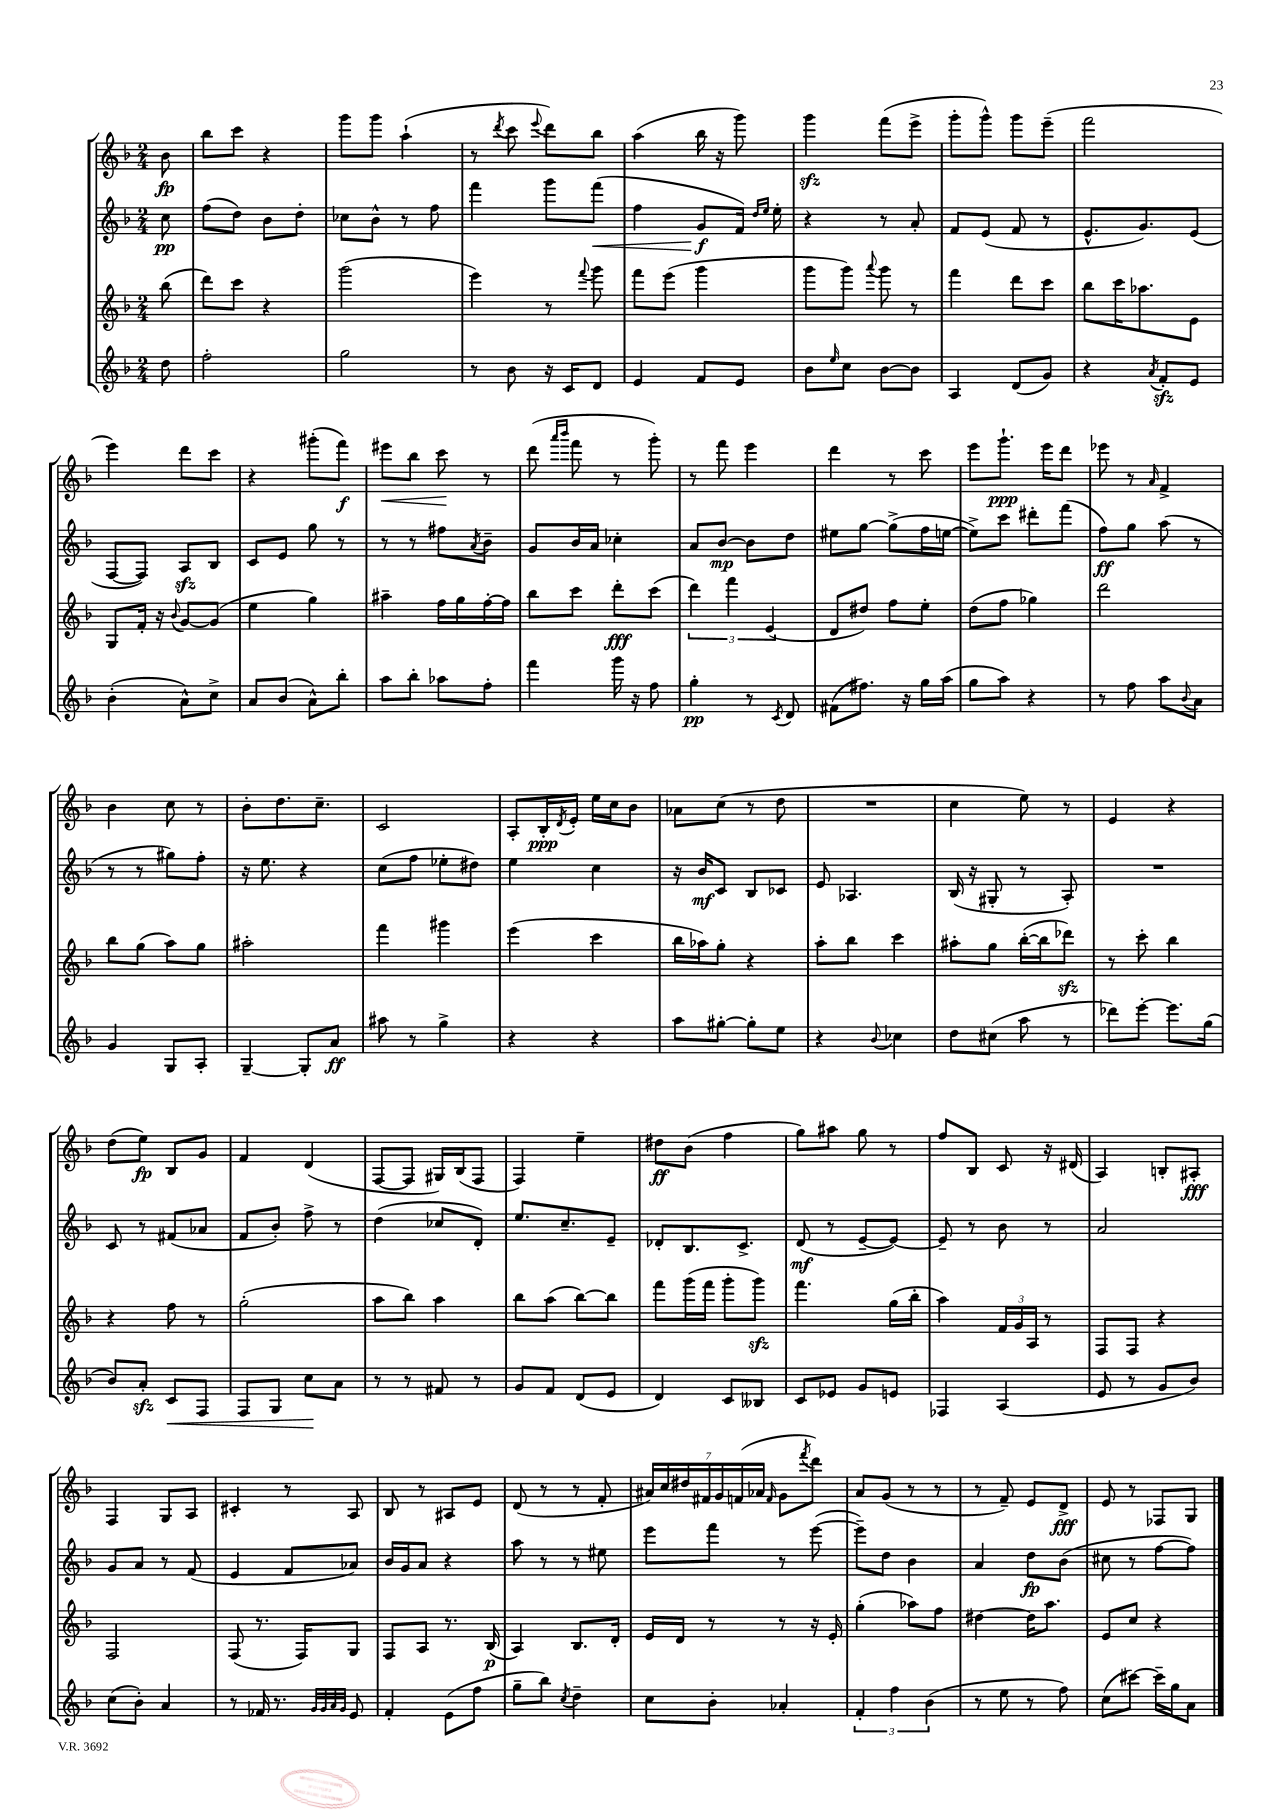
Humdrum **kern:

**kern	**kern	**kern	**kern
*staff4	*staff3	*staff2	*staff1
*clefG2	*clefG2	*clefG2	*clefG2
*k[b-]	*k[b-]	*k[b-]	*k[b-]
*M2/4	*M2/4	*M2/4	*M2/4
8dd	(8bb-	8cc	8b-
=	=	=	=
2ff'	8ddd)	(8ff	8bb-
.	8ccc	8dd)	8ccc
.	4r	8b-	4r
.	.	8dd'	.
=	=	=	=
2gg	(2ggg	8cc-	8ggg
.	.	8b-^^	8ggg
.	.	8r	(4aa`
.	.	8ff	.
=	=	=	=
8r	4eee)	4fff	8r
.	.	.	8qddd
8b-	.	.	8ccc
.	.	.	8qqeee
16r	8r	8ggg	8ddd)
16c	.	.	.
.	8qqfff	.	.
8d	8ggg	(8fff	8bb-
=	=	=	=
4e	8fff	4ff	(4aa
.	(8eee	.	.
8f	4ggg	8g	16bb-
.	.	.	16r
8e	.	16f)	8ggg)
.	.	16qqdd	.
.	.	16qqee	.
.	.	16ee'	.
=	=	=	=
8b-	8ggg	4r	4ggg
16qqee	.	.	.
8cc	8ggg)	.	.
.	8qqaaa	.	.
[8b-	8ggg	8r	(8fff
8b-]	8r	8a'	8eee^
=	=	=	=
4A	4fff	8f	8ggg'
.	.	(8e	8ggg^^)
(8d	8ddd	8f	8ggg
8g)	8ccc	8r	(8eee~
=	=	=	=
4r	8bb-	8.e^^	2fff
.	16ccc	.	.
.	8.aa-	8.g)	.
8qa	.	.	.
8f'	.	.	.
8e	8e	(8e	.
=	=	=	=
(4b-'	8G	[8F	4eee)
.	16f'	8F])	.
.	16r	.	.
.	8qqb-	.	.
8a^^)	[8g	8A	8ddd
8cc^	(8g]	8B-	8ccc
=	=	=	=
8a	4ee	8c	4r
(8b-	.	8e	.
8a^^)	4gg)	8gg	(8ggg#'
8bb-'	.	8r	8fff)
=	=	=	=
8aa	4aa#~	8r	8eee#
8bb-'	.	8r	8bb-
8aa-	16ff	8ff#	8ccc
.	16gg	.	.
.	.	8qa	.
8ff'	[16ff'	8b-~	8r
.	16ff]	.	.
=	=	=	=
4fff	8bb-	8g	(8ddd
.	.	.	16qqaaa
.	.	.	16qqbbb-
.	8ccc	16b-	8fff
.	.	16a	.
16ggg	8ddd'	4cc-'	8r
16r	.	.	.
8ff	(8ccc	.	8ggg')
=	=	=	=
4gg'	6ddd)	8a	8r
.	.	[8b-	8fff
.	6fff	.	.
8r	.	8b-]	4eee
.	(6e	.	.
8qc	.	.	.
8d	.	8dd	.
=	=	=	=
(8f#	8d	8ee#	4ddd
8.ff#)	8dd#)	[8gg	.
.	8ff	(8gg^]	8r
16r	.	.	.
16gg	8ee'	16ff	8ccc
(16aa	.	[16ee	.
=	=	=	=
8gg	(8dd	8ee^])	8eee
8aa)	8ff	8ccc	8.ggg`
4r	4gg-)	8ddd#'	.
.	.	.	16eee
.	.	(8fff	8ddd
=	=	=	=
8r	2ddd	8ff)	8eee-
8ff	.	8gg	8r
.	.	.	16qqa
8aa	.	(8aa	4f^
8qqb-	.	.	.
8a	.	8r	.
=	=	=	=
4g	8bb-	8r	4b-
.	(8gg	8r	.
8G	8aa)	8gg#)	8cc
8A'	8gg	8ff'	8r
=	=	=	=
[4G~	2aa#'	16r	8b-'
.	.	8.ee	.
.	.	.	8.dd
8G']	.	4r	.
.	.	.	8.cc~
8a	.	.	.
=	=	=	=
8aa#	4fff	(8cc	2c
8r	.	8ff	.
4gg^	4ggg#	8ee-'	.
.	.	8dd#)	.
=	=	=	=
4r	(4eee	4ee	8A'
.	.	.	16B-'
.	.	.	8qd
.	.	.	16e'
4r	4ccc	4cc	16ee
.	.	.	16cc
.	.	.	8b-
=	=	=	=
8aa	16bb-	16r	8a-
.	16aa-)	16b-	.
[8gg#'	8gg'	8c	(8cc
8gg#']	4r	8B-	8r
8ee	.	8c-	8dd
=	=	=	=
4r	8aa'	8e	2r
.	8bb-	4.A-	.
8qqb-	.	.	.
4cc-	4ccc	.	.
=	=	=	=
8dd	8aa#'	(16B-	4cc
.	.	16r	.
(8cc#	8gg	8G#'	.
8aa	([16bb-'	8r	8ee)
.	16bb-]	.	.
8r	8ddd-)	8A')	8r
=	=	=	=
8ddd-)	8r	2r	4e
[8eee'	8ccc'	.	.
8.eee]	4bb-	.	4r
(16gg	.	.	.
=	=	=	=
8b-)	4r	8c	(8dd
8a'	.	8r	8ee)
8c	8ff	(8f#	8B-
8F	8r	8a-	8g
=	=	=	=
8F	(2gg'	8f	4f
8G	.	8b-')	.
8cc	.	8ff^	(4d
8a	.	8r	.
=	=	=	=
8r	8aa	(4dd	[8F
8r	8bb-)	.	8F]
8f#	4aa	8cc-	16G#)
.	.	.	(16B-
8r	.	8d')	8F
=	=	=	=
8g	8bb-	8.ee	4F)
8f	(8aa	.	.
.	.	8.cc~	.
(8d	[8bb-)	.	4ee~
8e	8bb-]	8e~	.
=	=	=	=
4d)	8fff	8d-'	8dd#
.	(16ggg	8.B-	(8b-
.	16fff	.	.
8c	8ggg'	.	4ff
.	.	8.c^	.
8B--	8ggg)	.	.
=	=	=	=
8c	4.fff	(8d	8gg)
8e-	.	8r	8aa#
8g	.	[8e~	8gg
8e	(16gg	8e_)	8r
.	16bb-'	.	.
=	=	=	=
4F-	4aa)	8e~]	8ff
.	.	8r	8B-
(4A	24f	8b-	8c
.	24g	.	.
.	24A	.	.
.	8r	8r	16r
.	.	.	(16d#
=	=	=	=
8e	8F	2a	4A)
8r	8F	.	.
8g	4r	.	8B'
8b-)	.	.	8A#'
=	=	=	=
(8cc	2F	8g	4F
8b-')	.	8a	.
4a	.	8r	8G
.	.	(8f	8A
=	=	=	=
8r	(8F	4e	4c#'
16f-	8.r	.	.
8.r	.	.	.
.	.	8f	8r
.	16F)	.	.
32qqg	.	.	.
32qqg	.	.	.
32qqa	.	.	.
32qqg	.	.	.
8e	8G	8a-)	8A
=	=	=	=
4f'	8F	16b-	8B-
.	.	16g	.
.	8A	8a	8r
(8e	8.r	4r	8A#
8ff	.	.	8e
.	(16B-	.	.
=	=	=	=
8gg~	4A)	8aa	(8d
8bb-)	.	8r	8r
8qcc	.	.	.
4dd~	8.B-	8r	8r
.	.	8ee#	8f'
.	16d'	.	.
=	=	=	=
8cc	16e	8eee	28a#)
.	.	.	28cc
.	16d	.	.
.	.	.	28dd#
.	.	.	28f#
8b-'	8r	8fff	.
.	.	.	28g
.	.	.	(28f
.	.	.	28a-
.	.	.	16qqf
4a-'	8r	8r	8g
.	.	.	8qfff
.	16r	([8eee	8ddd)
.	16e'	.	.
=	=	=	=
6f'	(4gg'	8eee~])	8a
.	.	8dd	(8g
6ff	.	.	.
.	8aa-)	4b-	8r
(6b-	.	.	.
.	8ff	.	8r
=	=	=	=
8r	[4dd#	4a	8r
8ee	.	.	8f~)
8r	16dd#]	8dd	8e
.	8.aa	.	.
8ff)	.	(8b-	8d^
=	=	=	=
(8cc	8e	8cc#	8e
[8ccc#)	8cc	8r	8r
16ccc#~]	4r	[8ff	8F-
16gg	.	.	.
8a	.	8ff])	8G
==	==	==	==
*-	*-	*-	*-
